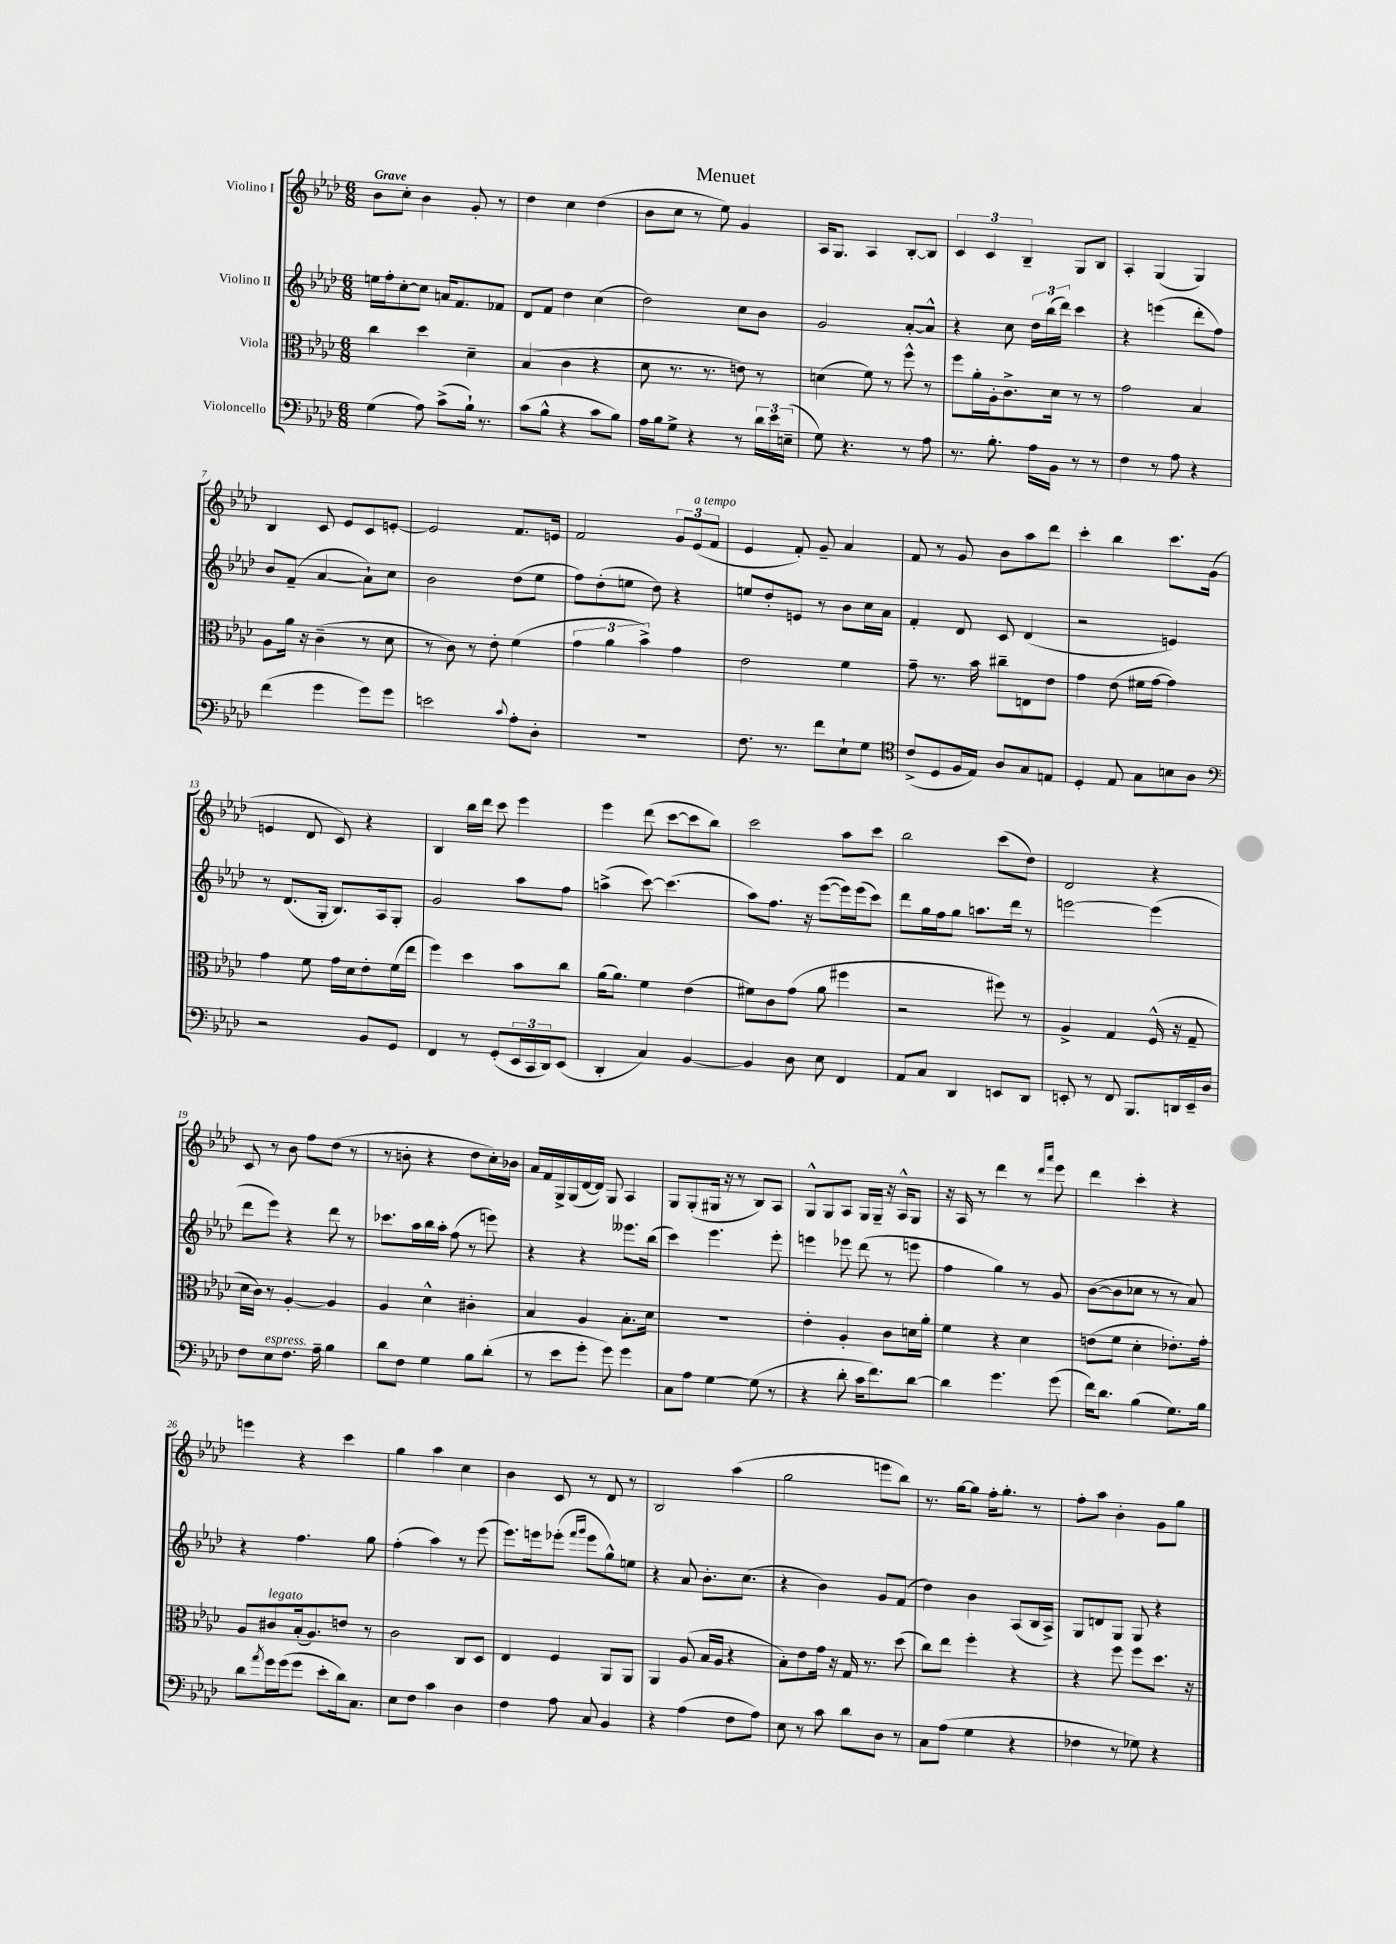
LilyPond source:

\header { title = "Menuet" }
<<
\new StaffGroup <<
\new Staff = "s0" \with { instrumentName = "Violino I" } {
    \clef treble \key aes \major \numericTimeSignature \time 6/8 \tempo "Grave"
    bes'8 c''8-. bes'4 g'8-. r8 |
    des''4 c''4 des''4( |
    bes'8 c''8 r8 ees''8) g'4 |
    aes16 g8. aes4 bes8~-. bes8 |
    \tuplet 3/2 { c'4 c'4 bes4-- } g8 bes8 |
    aes4-. g4( g4) |
    bes4 c'8 ees'8 c'8 e'8~-. |
    e'2 f'8. e'16 |
    f'2 \tuplet 3/2 { g'8 ees'8^\markup { \italic "a tempo" }( f'8 } |
    ees'4 f'8-.) g'8-- aes'4 |
    f'8 r8 g'8 bes'8 aes''8 des'''8 |
    c'''4-. bes''4 c'''8. g'16( |
    e'4 des'8 c'8) r4 |
    bes4 bes''16 des'''16 c'''8 ees'''4 |
    ees'''4 des'''8( c'''8~ c'''8 bes''8) |
    c'''2 aes''8 c'''8 |
    bes''2 c'''8( des''8) |
    des'2 r4 |
    c'8 r8 bes'8 f''8 des''8( r8 |
    r8 b'8-. r4 des''8 c''16-.) bes'16 |
    aes'16 f'16 g16-> g16( des'16~ des'16) g8 aes4 |
    g8 g8-.( gis16 r16 r8 bes8) aes8 |
    g8-^ g8 aes8 g16 g16-- r16 aes16-^ g8 |
    r16 aes16 r8 des'''4 r8 \grace { des'''16 aes'''16 } ees'''8 |
    des'''4 c'''4-. r4 |
    e'''4 r4 c'''4 |
    g''4 aes''4 c''4 |
    bes'4 c'8 r8 des'8 r8 |
    bes2 aes''4( |
    g''2 e'''8 bes''8) |
    r8. g''16~ g''8 f''16-. g''8.-. r8 |
    f''8-. aes''8 bes'4-. g'8 g''8 \bar "|." |
}
\new Staff = "s1" \with { instrumentName = "Violino II" } {
    \clef treble \key aes \major \numericTimeSignature \time 6/8
    e''16 f''16-. c''8~-. c''8 a'16 f'8. fes'8 |
    des'8 f'8 des''4 c''4( |
    des''2) c''8 bes'8 |
    g'2 aes'8~-. aes'8-^ |
    r4 c''8 \tuplet 3/2 { des''16 bes''16( des'''16) } c'''4 |
    r4 e'''4( des'''8-. f''8) |
    bes'8 f'8--( aes'4~ aes'8-!) c''8 |
    bes'2 des''8( ees''8 |
    f''8) des''8-.( e''8 des''8) r4 |
    e''8 des''8-. e'8 r8 bes'8 c''16 aes'16 |
    f'4-. des'8 c'8 des'4( |
    r2 e'4) |
    r8 des'8.( g16-. bes8.) aes16 g8-. |
    g'2 aes''8 f''8 |
    a''4->( c'''8~) c'''4.( |
    aes''8) f''8. r16 ees'''8~( ees'''16) ees'''16( c'''8) |
    des'''8 g''16 f''16 g''8 a''8. des'''16 r8 |
    e'''2~ e'''4( |
    des'''8 ees'''8) r4 des'''8 r8 |
    ces'''8. aes''16 bes''16 aes''16-. f''8( r8 e'''8) |
    r4 r4 eeses'''8. bes''16( |
    c'''4) ees'''4. ees'''8-. |
    e'''4 ees'''8 des'''8( r8 e'''8 |
    f''4 g''4) r8 g'8 |
    bes'8~( bes'8 ces''8 r8 r8 aes'8) |
    r4 f''4. g''8 |
    f''4-.( aes''4) r8 ees'''8( |
    ees'''8.) e'''16 ees'''8-.( \grace { f'''16 g'''16 } ees'''8 g''8-^) e''8 |
    r4 aes'8 bes'8.-. c''8.( |
    r4 bes'4) g'8 f'8( |
    des''4) bes'4 aes8( bes16 aes16->) |
    g8 d'8 g8 g8 r4 \bar "|." |
}
\new Staff = "s2" \with { instrumentName = "Viola" } {
    \clef alto \key aes \major \numericTimeSignature \time 6/8
    c''4 des''4 des'4-- |
    bes4( c'4 r4 |
    des'8 r8. r8. e'8) r8 |
    d'4( f'8) r8 f''8-^ r8 |
    f''8 aes'16-. aes16-. c'8.-> des'16 r8 r8 |
    g'2 bes4 |
    aes8 aes'16 r16 c'4--( r8 des'8 |
    r8 c'8) r8 ees'8-. f'4( |
    \tuplet 3/2 { g'4 aes'4 bes'4->) } g'4 |
    ees'2 f'4 |
    g'8-- r8. bes'16 cis''8-- e8 ees'8 |
    g'4 ees'8( fis'16 g'16~ g'4) |
    g'4 f'8 g'16 des'16 ees'8-. f'16( ees''16 |
    f''4) des''4 bes'8 c''8 |
    aes'16( aes'8.) f'4 ees'4( |
    fis'8) c'8 g'8( aes'8 fis''4 |
    r2 fis''8) r8 |
    aes4-> g4 f16-^( r16 g8-- |
    des'16 c'16) r8 aes4~-. aes4 |
    aes4 des'4-^ cis'4-. |
    bes4 aes4 bes8.-. des'16 |
    R2. |
    ees'4-. aes4-. c'8 d'16 aes'16-. |
    f'4 r4 des'4 |
    e'8( f'8 des'4-. ees'8.-.) g'16-. |
    aes8 cis'8^\markup { \italic "legato" } bes16-.( aes8.) e'8 r8 |
    c'2 c8 des8 |
    ees4 f4 aes,8 aes,8 |
    aes,4 aes8( bes16 aes16 r4 |
    bes8-.) ees'8 g'16 r16 g16 r8. des''8( |
    c''8) ees''8 f''4-. r4 |
    r4 f''8 f''8 des''8. r16 \bar "|." |
}
\new Staff = "s3" \with { instrumentName = "Violoncello" } {
    \clef bass \key aes \major \numericTimeSignature \time 6/8
    g4( aes8) c'8->( bes16-!) r8. |
    c'8( bes8-^ r4 c'8 bes8) |
    aes16 bes16 g8-> r4 r8 \tuplet 3/2 { des'16 ees'16 e16--( } |
    g8) r4. r8 aes8 |
    r8. bes8.-. aes16 bes,16 r8 r8 |
    f4 r8 aes8 r4 |
    f'4( g'4 g'8) g'8 |
    e'2 \appoggiatura { c'8 } aes8-. des8-. |
    R2. |
    f8. r8. f'8 ees8-! g8 |
    \clef tenor c'8->( des8 f16 ees16) aes8 g8 e8 |
    des4-. ees8 g8 b8 aes8 |
    \clef bass r2 bes,8 g,8 |
    f,4 r8 g,8-.( \tuplet 3/2 { ees,16 c,16 des,16) } ees,8( |
    des,4-. c4) bes,4~ |
    bes,4 des8 ees8 f,4 |
    aes,8 c8 des,4 e,8 des,8 |
    e,8-. r8 f,8 bes,,8. d,16 e,16-- des16 |
    f8 ees8^\markup { \italic "espress." } f8. aes16-- bes4 |
    des'8 f8 g4 bes8 des'8-.( |
    r8 ees'8 g'8-. g'8) g'4 |
    c8 aes8 g4~ g8( r8 |
    r4 des'8-. c'16 f'8.) des'8~ |
    des'4 g'4. g'8( |
    f'16) des'8. bes4( g8.) bes16 |
    des'8 \acciaccatura { aes'8 } g'16 g'16( g'8 ees'8-. des'16) c8. |
    ees8 f8 c'4 des4 |
    f4 aes8 c8 bes,4 |
    r4 aes4( f8 aes8) |
    ees8 r8 c'8 des'8 des8 r8 |
    c8 aes8( g4 r4 |
    fes4 r8 ges8) r4 \bar "|." |
}
>>
>>
